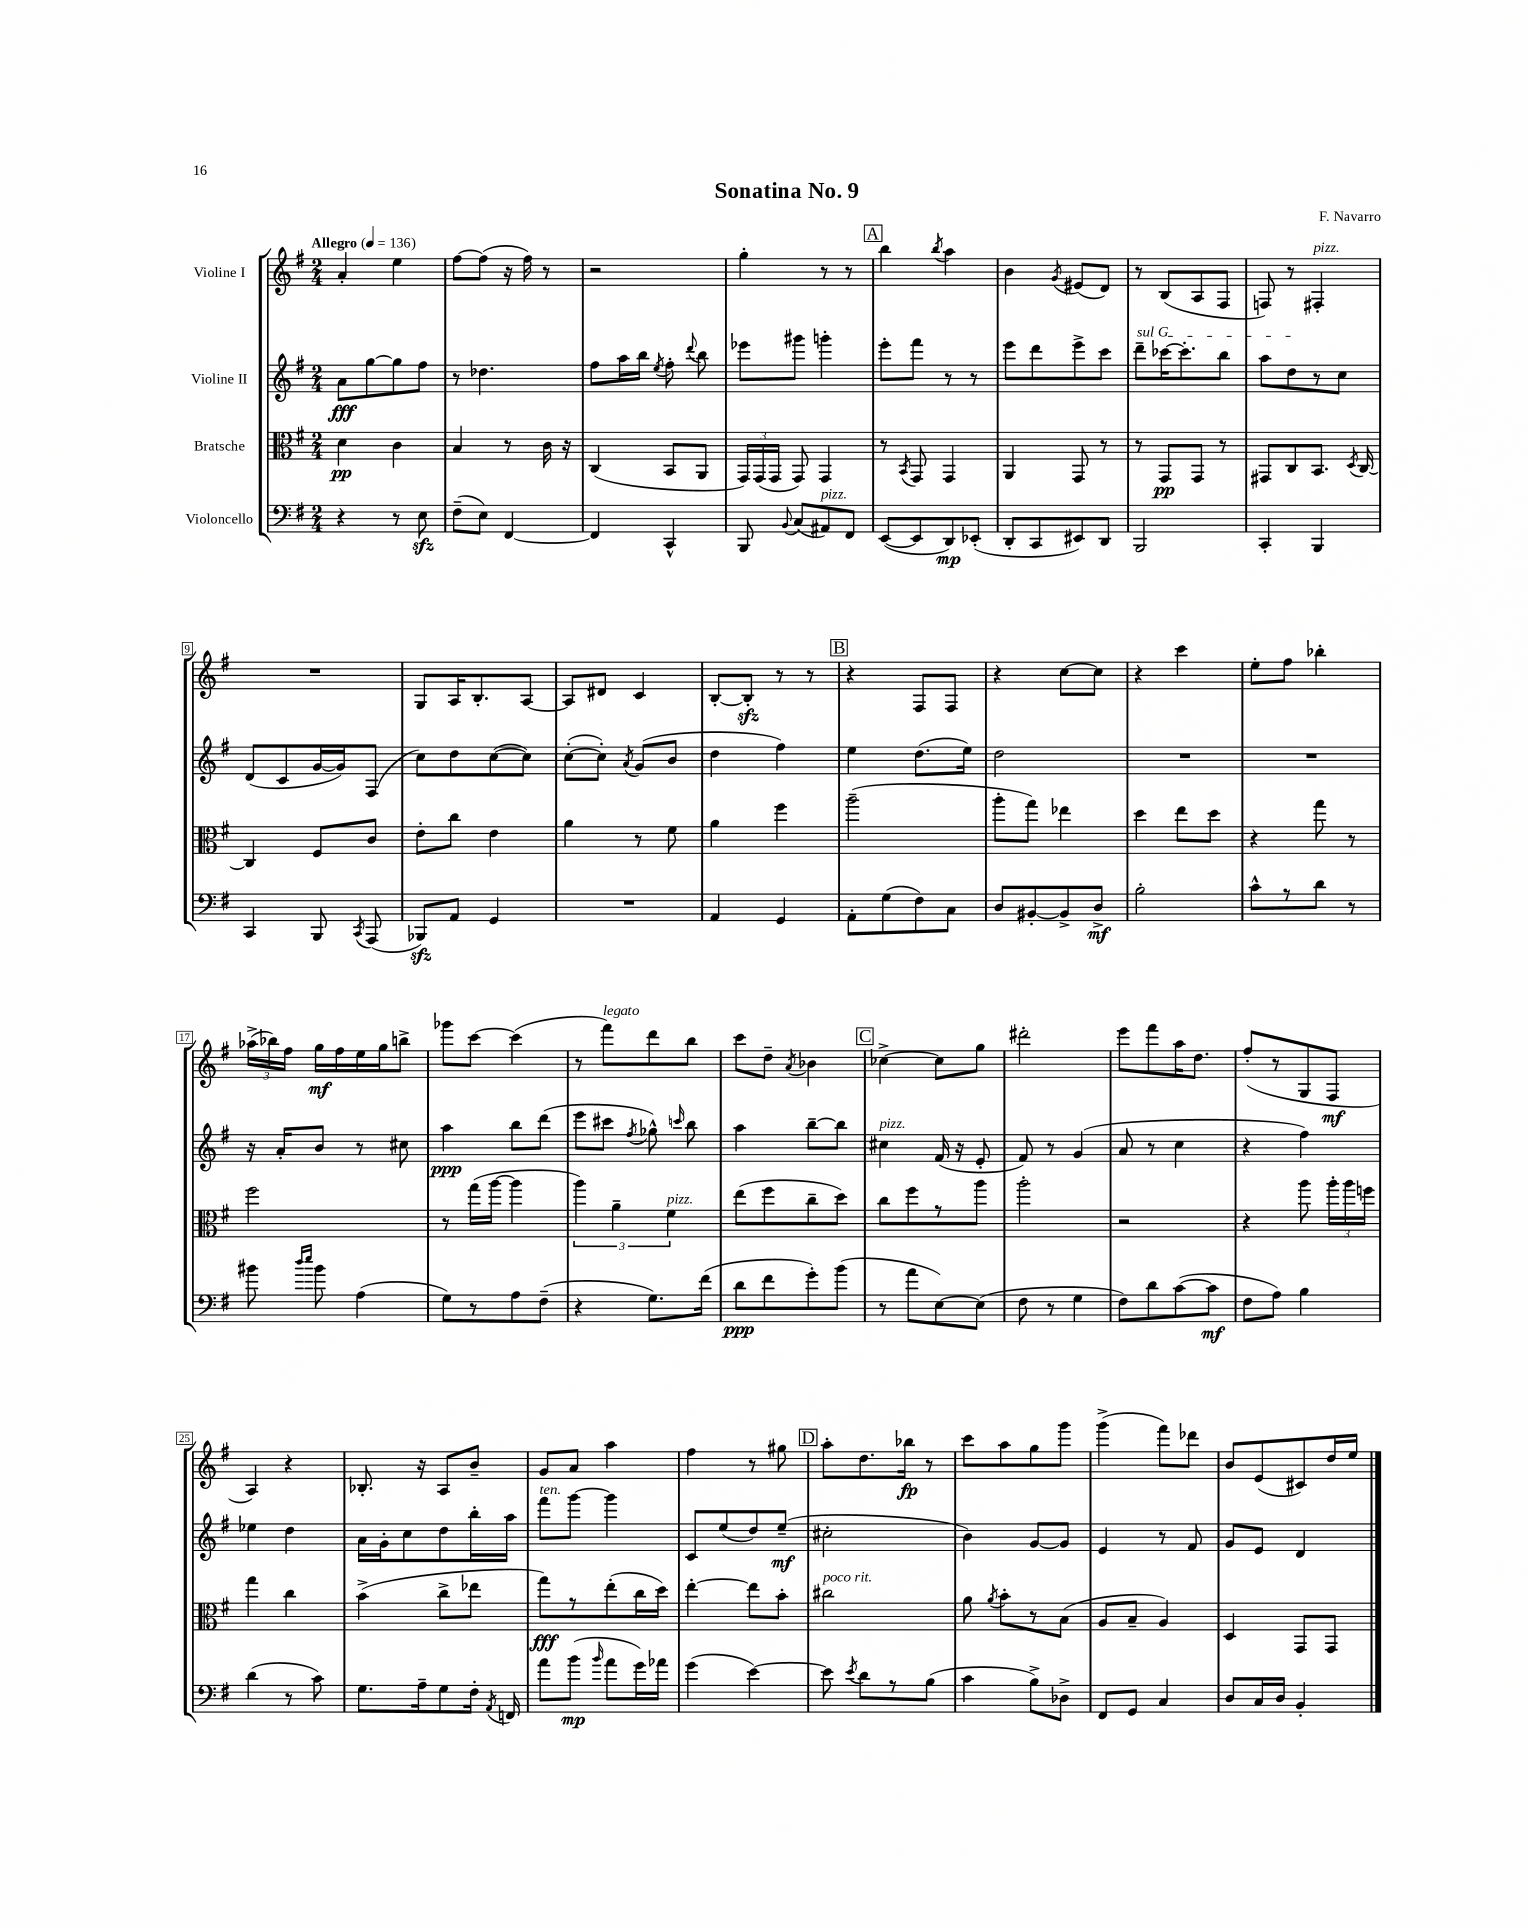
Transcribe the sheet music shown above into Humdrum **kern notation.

**kern	**kern	**kern	**kern
*staff4	*staff3	*staff2	*staff1
*clefF4	*clefC3	*clefG2	*clefG2
*k[f#]	*k[f#]	*k[f#]	*k[f#]
*M2/4	*M2/4	*M2/4	*M2/4
*MM136	*MM136	*MM136	*MM136
4r	4d	8a	4a'
.	.	[8gg	.
8r	4c	8gg]	4ee
8E	.	8ff#	.
=	=	=	=
(8F#~	4B	8r	[8ff#
8E)	.	4.dd-	(8ff#]
[4FF#	8r	.	16r
.	.	.	16ff#)
.	16c	.	8r
.	16r	.	.
=	=	=	=
4FF#]	(4C	8ff#	2r
.	.	16aa	.
.	.	16bb	.
.	.	8qee	.
4CC^^	8BB	8ff#'	.
.	.	8qqddd	.
.	8AA	8bb	.
=	=	=	=
8BBB	24GG)	8eee-	4gg'
.	(24GG	.	.
.	24GG	.	.
8qqBB	.	.	.
(8C	8GG)	8ggg#	.
8AA#)	4GG	4ggg'	8r
8FF#	.	.	8r
=	=	=	=
([8EE	8r	8eee'	4bb
.	8qBB	.	.
8EE]	8GG	8fff#	.
.	.	.	8qbb
8DD)	4GG	8r	4aa
(8EE-'	.	8r	.
=	=	=	=
8DD'	4AA	8eee	4b
8CC	.	8ddd	.
.	.	.	8qg
8EE#)	8GG	8eee^	(8e#
8DD	8r	8ccc	8d)
=	=	=	=
2BBB	8r	8ddd~	8r
.	8GG	[16ccc-	(8B
.	.	8.ccc-']	.
.	8GG	.	8A
.	8r	8bb	8F#
=	=	=	=
4CC'	8GG#	8aa	8F)
.	8C	8dd	8r
4BBB	8.BB	8r	4F#'
.	.	8cc	.
.	8qD	.	.
.	[16C	.	.
=	=	=	=
4CC	4C]	(8d	2r
.	.	8c	.
8BBB	8F#	[16g	.
.	.	16g])	.
8qCC	.	.	.
(8AAA	8c	(8F#	.
=	=	=	=
8BBB-)	8e'	8cc)	8G
8AA	8cc	8dd	16A
.	.	.	8.B'
4GG	4e	([8cc	.
.	.	8cc])	[8A
=	=	=	=
2r	4a	([8cc'	8A]
.	.	8cc'])	8d#
.	.	8qa	.
.	8r	(8g	4c
.	8f#	8b	.
=	=	=	=
4AA	4a	4dd	[8B'
.	.	.	8B']
4GG	4ff#	4ff#)	8r
.	.	.	8r
=	=	=	=
8AA'	(2aa~	4ee	4r
(8G	.	.	.
8F#)	.	(8.dd	8F#
8C	.	.	8F#
.	.	16ee)	.
=	=	=	=
8D	8aa'	2dd	4r
[8BB#'	8gg)	.	.
8BB#^]	4ee-	.	[8cc
8D^	.	.	8cc]
=	=	=	=
2B'	4dd	2r	4r
.	8ee	.	4ccc
.	8dd	.	.
=	=	=	=
8c^^	4r	2r	8ee'
8r	.	.	8ff#
8d	8gg	.	4bb-'
8r	8r	.	.
=	=	=	=
8b#	2ff#	16r	(24aa-^
.	.	.	24bb-)
.	.	16a'	.
.	.	.	24ff#
16qqdd	.	.	.
16qqee	.	.	.
8b#	.	8b	16gg
.	.	.	16ff#
(4A	.	8r	16ee
.	.	.	16gg
.	.	8cc#	8bb^
=	=	=	=
8G)	8r	4aa	8ggg-
8r	(16gg	.	[8ccc
.	[16aa	.	.
8A	4aa]	8bb	(4ccc]
(8F#~	.	(8ddd	.
=	=	=	=
4r	6aa)	8eee	8r
.	.	8ccc#	8fff#)
.	6a~	.	.
.	.	8qff#	.
8.G)	.	8gg-^^)	8ddd
.	6f#	.	.
.	.	16qqccc	.
.	.	8bb	8bb
(16f#	.	.	.
=	=	=	=
8d	(8ee	4aa	8ccc
8f#	8ff#	.	8dd~
.	.	.	8qa
8g')	8cc~	[8bb~	4b-
(8b	8dd)	8bb]	.
=	=	=	=
8r	8cc	4cc#	[4cc-^
8a	8ff#	.	.
[8E)	8r	(16f#	8cc-]
.	.	16r	.
(8E]	8aa	8e'	8gg
=	=	=	=
8F#	2aa'	8f#)	2ddd#'
8r	.	8r	.
4G	.	(4g	.
=	=	=	=
8F#)	2r	8a	8eee
8d	.	8r	8fff#
([8c	.	4cc	16aa
.	.	.	8.dd
8c]	.	.	.
=	=	=	=
8F#	4r	4r	(8ff#'
8A)	.	.	8r
4B	8aa	4ff#)	8G
.	24aa'	.	8F#
.	24aa	.	.
.	24ff	.	.
=	=	=	=
(4d	4gg	4ee-	4A)
8r	4cc	4dd	4r
8c)	.	.	.
=	=	=	=
8.G	(4b^	16a	8.B-'
.	.	16g'	.
.	.	8cc	.
16A~	.	.	16r
8G	8cc^	8dd	8A
16F#'	8ee-	16bb'	8b~
8qAA	.	.	.
16FF	.	16aa	.
=	=	=	=
8a	8gg)	8fff#	8g
(8b	8r	[8ggg	8a
16qqb	.	.	.
8a	(8ee'	4ggg]	4aa
16g)	16cc	.	.
16a-	16dd)	.	.
=	=	=	=
(4g	[4ee'	8c	4ff#
.	.	(8ee	.
[4e)	8ee]	8dd)	8r
.	8b'	(8ee~	8gg#
=	=	=	=
8e]	2cc#	2cc#'	8aa'
8qe	.	.	.
8d	.	.	8.dd
8r	.	.	.
.	.	.	16bb-
(8B	.	.	8r
=	=	=	=
4c	8a	4b)	8ccc
.	8qa	.	.
.	8b'	.	8aa
8B^)	8r	[8g	8gg
8D-^	(8B	8g]	8ggg
=	=	=	=
8FF#	8A	4e	(4ggg^
8GG	8B~	.	.
4C	4A)	8r	8fff#)
.	.	8f#	8ddd-
=	=	=	=
8D	4D	8g	8b
16C	.	8e	(8e
16D	.	.	.
4BB'	8GG	4d	8c#)
.	8GG	.	16dd
.	.	.	16ee
==	==	==	==
*-	*-	*-	*-
